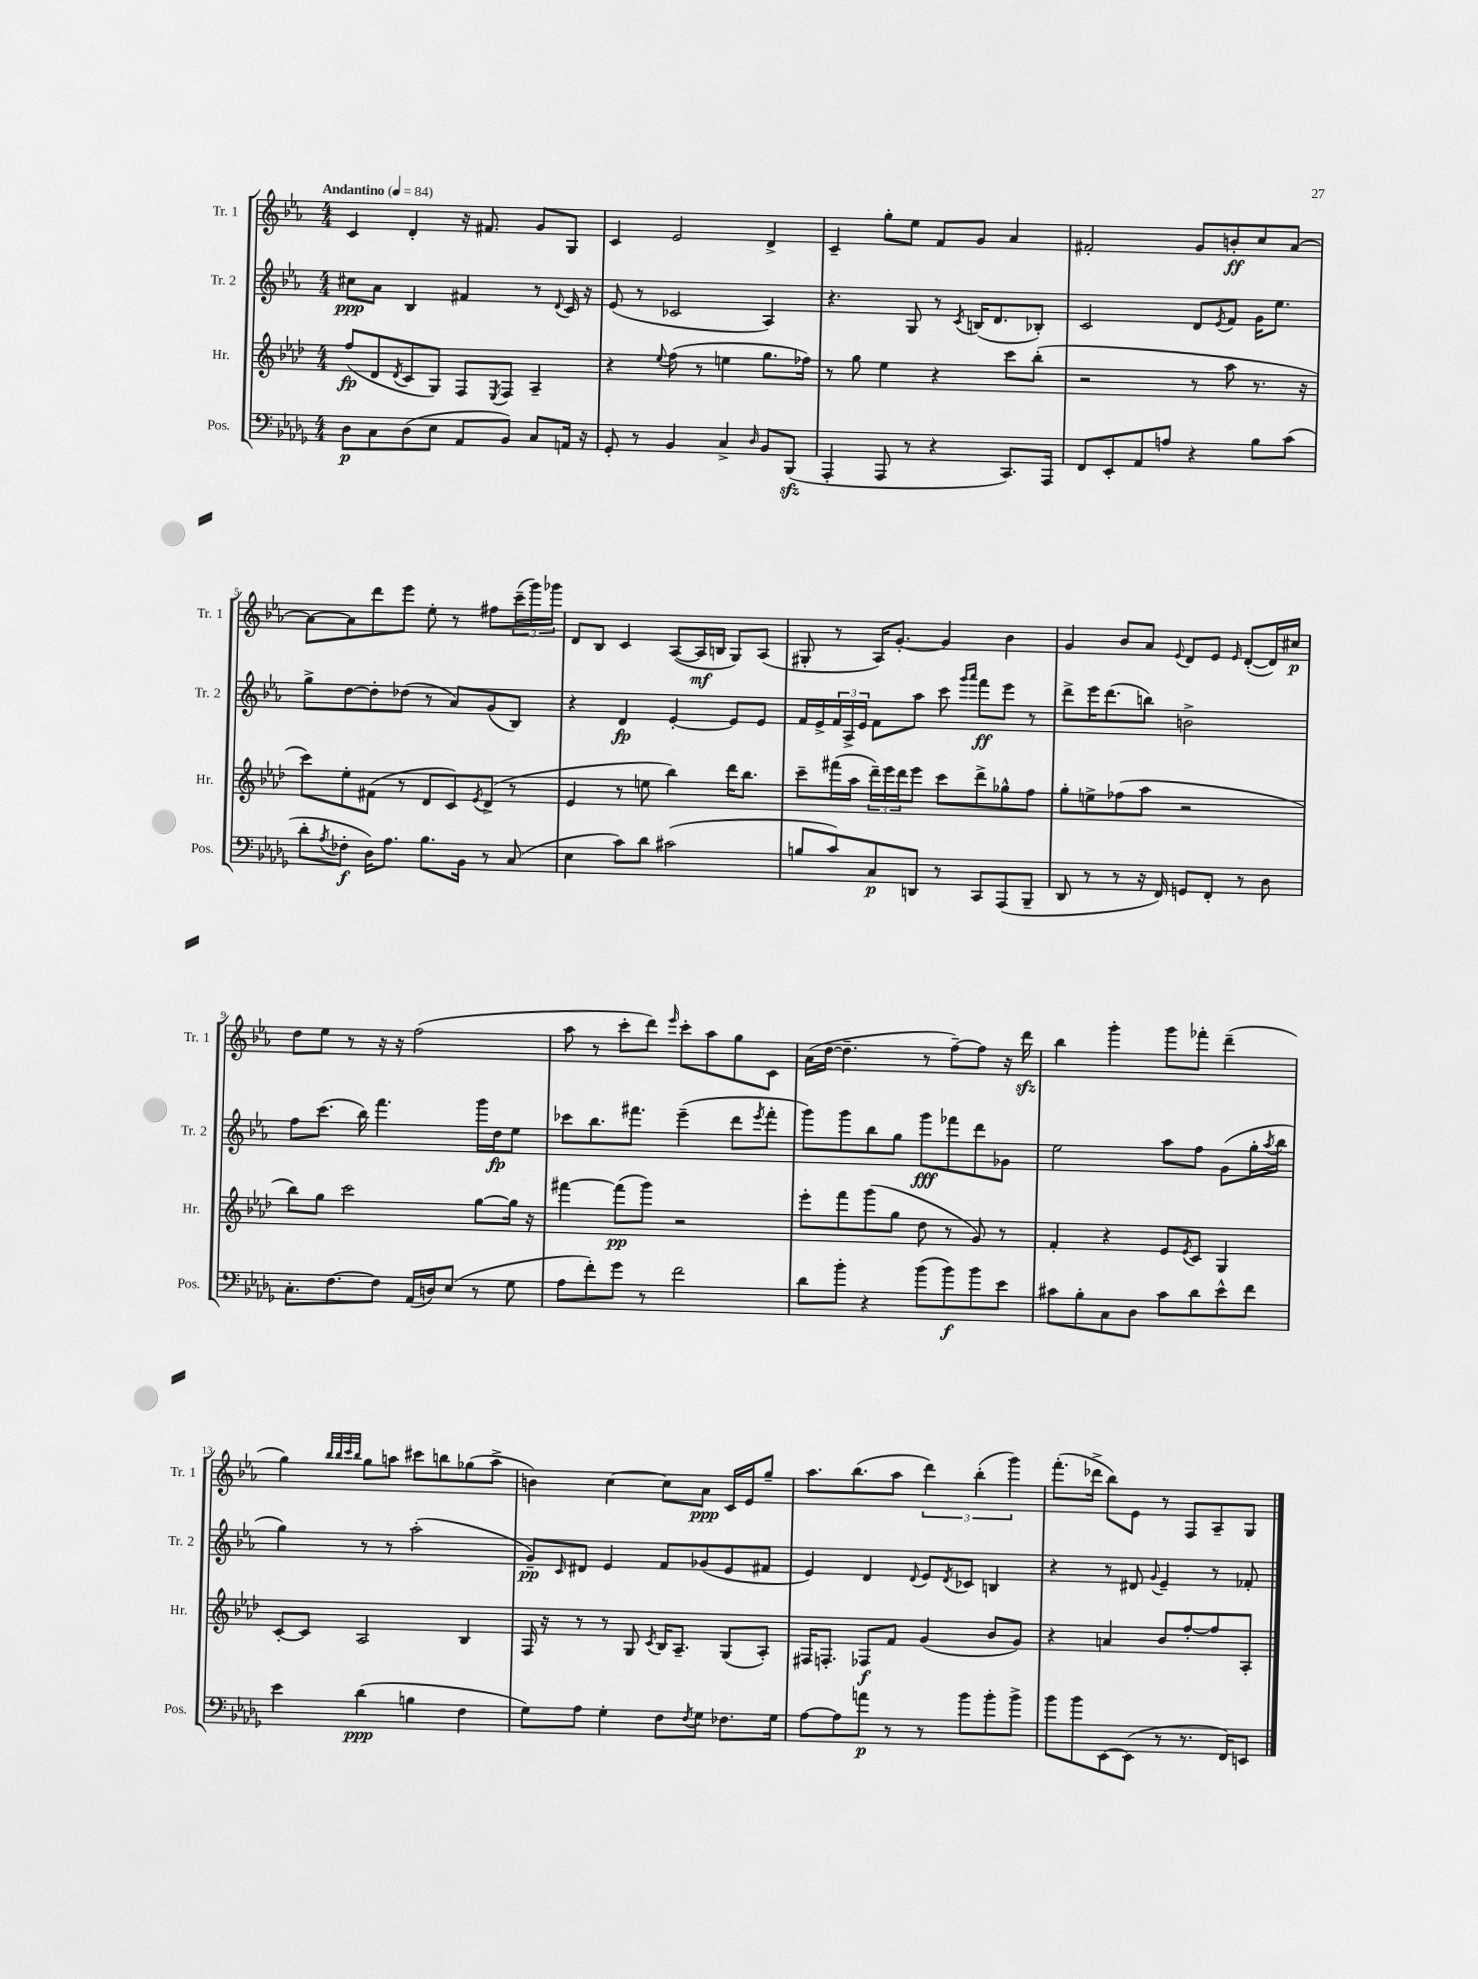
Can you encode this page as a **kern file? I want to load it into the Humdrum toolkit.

**kern	**kern	**kern	**kern
*staff4	*staff3	*staff2	*staff1
*clefF4	*clefG2	*clefG2	*clefG2
*k[b-e-a-d-g-]	*k[b-e-a-d-]	*k[b-e-a-]	*k[b-e-a-]
*M4/4	*M4/4	*M4/4	*M4/4
*MM84	*MM84	*MM84	*MM84
8D-	(8ff	8cc#	4c
8C	8d-	8a-	.
.	8qd-	.	.
(8D-	8c	4B-	4d'
8E-	8G)	.	.
8AA-	8F	4f#	16r
.	.	.	8.f#
.	8qE-	.	.
8BB-)	8F	.	.
8C	4A-~	8r	8g
.	.	8qqd	.
16AA	.	16c	8G
16r	.	16r	.
=	=	=	=
8GG-'	4r	(8e-	4c
8r	.	8r	.
.	8qqee-	.	.
4BB-	(8ff	2c-	2e-
.	8r	.	.
4C^	4ee	.	.
16qqD-	.	.	.
8BB-	8.gg	4A-)	4d^
(8BBB-	.	.	.
.	16ff-)	.	.
=	=	=	=
4AAA-'	8r	4.r	4c~
.	8gg	.	.
8AAA-	4ee-	.	8gg'
8r	.	8G	8ee-
4r	4r	8r	8f
.	.	8qc	.
.	.	(16B	8g
.	.	8.d	.
8.CC)	8ccc	.	4a-
.	(8bb-'	8B-')	.
16AAA-	.	.	.
=	=	=	=
8FF	2r	2c	2f#'
8EE-'	.	.	.
8AA-	.	.	.
8A	.	.	.
4r	8r	8d	8g
.	.	8qe-	.
.	8aa-	8f	8b'
8B-	8.r	16g	8cc
.	.	8.ee-	.
(8c	.	.	[8a-
.	16r	.	.
=	=	=	=
8d-'	8ccc)	8gg^	8a-_
8qA-	.	.	.
8F-'	8ee-'	[8dd	8a-]
16D-)	(8f#	8dd']	8ddd
8.A-	.	.	.
.	8r	(8dd-	8eee-
8.B-	8d-	8r	8ee-'
.	8c)	8a-)	8r
16BB-	.	.	.
.	8qe-	.	.
8r	(8d-^	(8g	8ff#
(8C	8r	8B-)	(24ccc~
.	.	.	24ggg)
.	.	.	24ggg-
=	=	=	=
4E-	4e-	4r	8d
.	.	.	8B-
8c)	8r	4d	4c
8d-	8ee	.	.
(2c#	4bb-)	[4e-'	([8A-
.	.	.	16A-]
.	.	.	16B
.	16ddd-	8e-]	8G)
.	8.bb-	.	.
.	.	8e-	(8A-
=	=	=	=
8B	8ccc~	16f	8G#'
.	.	16e-^	.
8c)	(16fff#	24f	8r
.	.	24A-^	.
.	16aa-	.	.
.	.	24e-	.
8C	24ddd-~)	8f	16A-)
.	24eee-	.	.
.	.	.	[8.g'
.	24ddd-	.	.
8DD	8eee-	8aa-	.
8r	8ccc	8ccc	4g]
.	.	16qqggg	.
.	.	16qqaaa-	.
8CC	8ddd-^	8fff	.
(8AAA-	8gg-^^	8eee-	4b-
8BBB-~	8ff	8r	.
=	=	=	=
8DD-	8gg'	8ddd^	4g
8r	8ee^	16eee-	.
.	.	(8.ddd	.
8r	(8ff-	.	8b-
16r	8aa-	8bb)	8a-
16FF)	.	.	.
.	.	.	8qqe-
8GG	2r	2b^	8d
8FF'	.	.	8e-
.	.	.	16qqe-
8r	.	.	([8d'
8D-	.	.	16d])
.	.	.	16cc#
=	=	=	=
8.C'	8bb-)	8ff	8dd
.	8gg	(8.ccc	8ee-
[8.F	.	.	.
.	2ccc	.	8r
.	.	16bb-)	.
8F]	.	4.fff	16r
.	.	.	16r
(16AA-	.	.	(2ff
16D)	.	.	.
(8E-	.	.	.
8r	[8gg	16ggg	.
.	.	16dd	.
8G-	16gg]	8ee-	.
.	16r	.	.
=	=	=	=
8A-	[4fff#	8ccc-	8aa-
8f')	.	8.bb-	8r
8g-	(8fff#]	.	8ccc'
.	.	8.fff#	.
8r	8ggg)	.	8ddd)
.	.	.	16qqeee-
2f	2r	(4eee-~	8ccc'
.	.	.	8aa-
.	.	8ddd	8gg
.	.	8qeee-	.
.	.	8fff#'	8c
=	=	=	=
8d-	8eee-'	8ggg)	(16a-
.	.	.	[16dd
8b-'	8fff	8ggg	4.dd~]
4r	(8ggg	8bb-	.
.	8gg	8gg	.
(8b-	8dd-	8ggg	8r
8b-)	8r	8fff-	[8ff~)
8b-	8g)	8ddd	8ff]
8e-	8r	8g-	16r
.	.	.	16ddd
=	=	=	=
8c#	4f'	2ee-	4bb-
8B-'	.	.	.
8C	4r	.	4ggg'
8D-	.	.	.
8c#	8e-	8aa-	8ggg
.	8qe-	.	.
8d-	8c	8ff	8fff-'
8e-^^	4G	(8g	(4ddd~
8f	.	16gg'	.
.	.	8qaa-	.
.	.	16bb-	.
=	=	=	=
4e-	[8c'	4gg)	4gg)
.	8c]	.	.
.	.	.	32qqbb-
.	.	.	32qqbb-
.	.	.	32qqccc
.	.	.	32qqbb-
(4d-	2A-	8r	8gg
.	.	8r	8aa
4B	.	(2aa-'	8ccc#
.	.	.	8bb
4F	4B-	.	(8gg-
.	.	.	8aa^
=	=	=	=
8G-)	16F	8g~)	4b)
.	16r	.	.
.	.	16qqc	.
8A-	8r	8d#	.
4G-'	8r	4e-	[4cc
.	8G	.	.
.	8qc	.	.
8F	16B-	8f	8cc]
.	8.A-~	.	.
8qF	.	.	.
8G-	.	(8g-	8a-
8.F-	(8G	8e-	16c
.	.	.	16e-
.	8A-')	8f#	8gg~
16G-	.	.	.
=	=	=	=
[8A-	16F#	4e-)	8.aa-
.	8.F'	.	.
8A-]	.	.	.
.	.	.	(8.bb-
8a	8F-	4d	.
8r	8f	.	8aa-
.	.	8qqd	.
8r	(4g	8e-	6ddd)
.	.	8qd	.
8b-	.	8c-	.
.	.	.	(6bb-'
8b-'	8b-	4B	.
.	.	.	6ggg)
8b-^	8g)	.	.
=	=	=	=
8b-	4r	4r	(8.fff'
8b-	.	.	.
.	.	.	16ddd-^
[8EE-	4a	8r	8bb-)
(8EE-]	.	8d#	8e-
.	.	8qqg	.
8r	8b-	4e-~	8r
8.r	[8ff'	.	8F
.	8ff]	8r	8A-~
16FF)	.	.	.
8EE	8A-'	8f-'	8G
==	==	==	==
*-	*-	*-	*-
